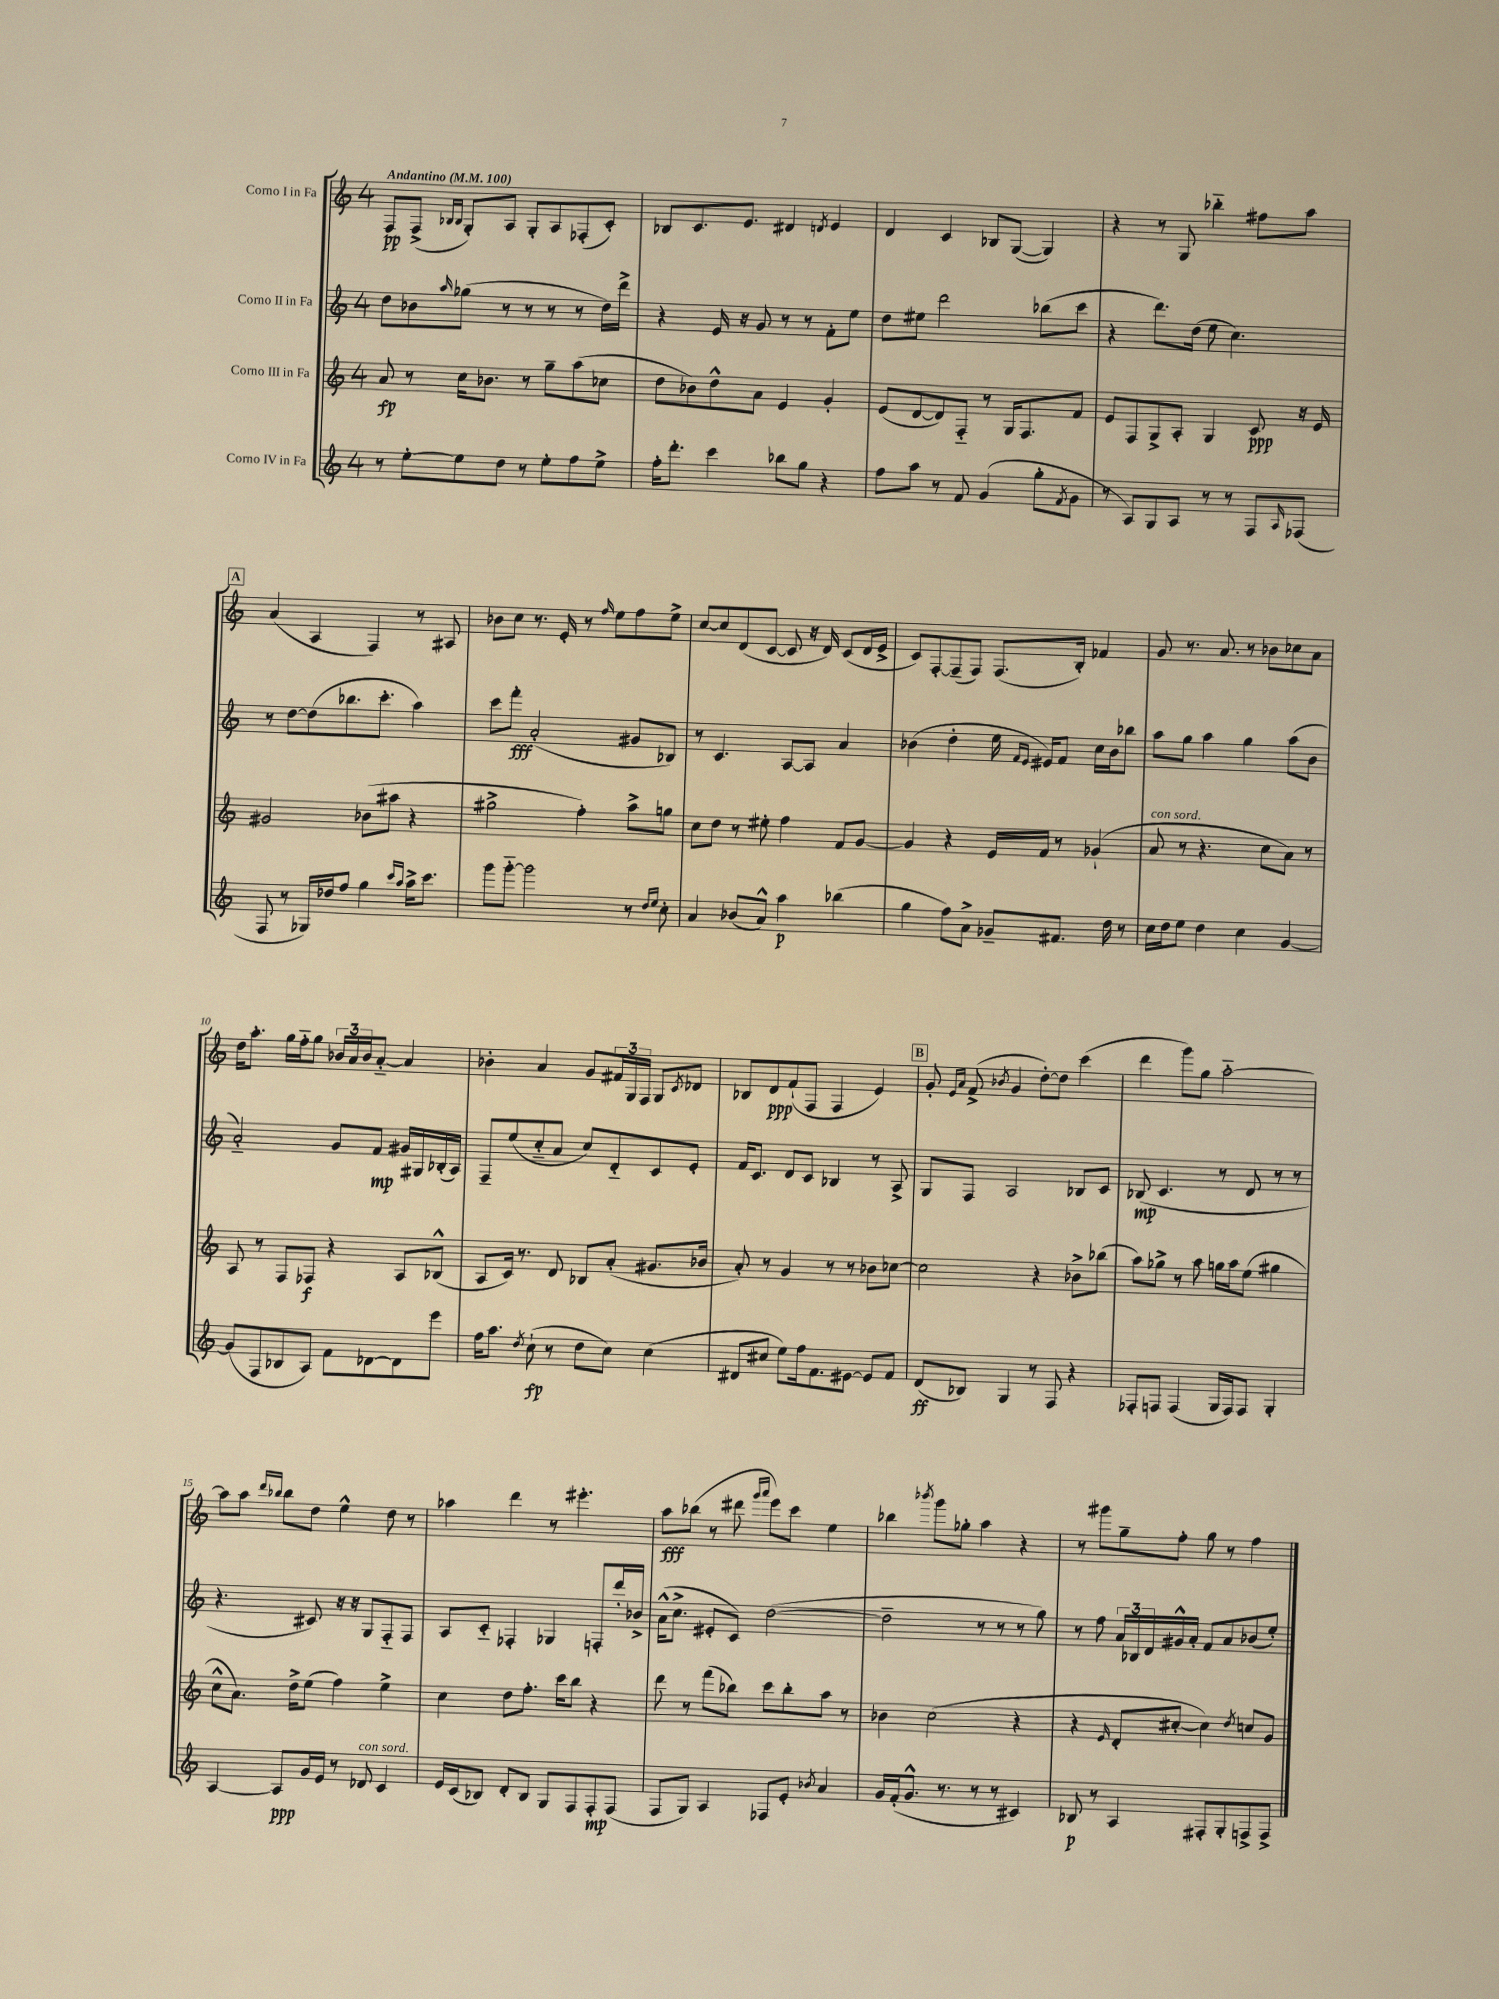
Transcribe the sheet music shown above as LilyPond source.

<<
\new StaffGroup <<
\new Staff = "s0" \with { instrumentName = "Corno I in Fa" } {
    \clef treble \key c \major \once \override Staff.TimeSignature.style = #'single-digit \time 4/4 \tempo "Andantino" 4 = 100
    f8\pp f8->( \grace { bes16 bes16 } g8-.) a8 g8-. a8 fes8-.( c'8-.) |
    bes8 c'8. e'8. dis'4 \acciaccatura { d'8 } e'4 |
    d'4 c'4 bes8 g8~( g4) |
    r4 r8 g8 bes''4-_ fis''8 a''8 |
    \mark \markup { \box "A" } a'4( a4 f4) r8 ais8 |
    bes'8 c''8 r8. e'16-. r8 \grace { f''16 } e''8 f''8 e''8-> |
    c''8~ c''8 d'8( c'8~ c'8 r16 d'16) c'8( d'16 e'16-> |
    c'8) f8~-. f8--( f8) f8.( b16-.) fes'4 |
    g'8 r8. a'8. r8 bes'8 ces''8 a'8 |
    d''16 a''8.-. g''16 f''16-_ g''8 \tuplet 3/2 { bes'16 a'16 bes'16 } a'8~-_ a'4 |
    bes'4-. a'4 g'8 \tuplet 3/2 { fis'16 g16 f16 } g8 \acciaccatura { c'8 } des'8 |
    bes8 d'8\ppp f'8-!( f8 f4 e'4) |
    \mark \markup { \box "B" } g'8-. \grace { e'16 a'16 } f'8->( \acciaccatura { bes'8 } g'4 d''8~-.) d''8 c'''4( |
    d'''4 g'''8) g''8 a''2~-_ |
    a''8 a''8 \grace { d'''16 bes''16 } bes''8 d''8 e''4-^ d''8 r8 |
    aes''4 d'''4 r8 eis'''4.-. |
    a''8\fff bes''8( r8 dis'''8 \grace { g'''16 a'''16 } e'''8) c'''8 e''4 |
    bes''4 \acciaccatura { bes'''8 } g'''8 ges''8-. a''4 r4 |
    r8 gis'''8 g''8-- f''8-. g''8 r8 f''4 \bar "|." |
}
\new Staff = "s1" \with { instrumentName = "Corno II in Fa" } {
    \clef treble \key c \major \once \override Staff.TimeSignature.style = #'single-digit \time 4/4
    d''8 bes'8 \grace { a''16 } ges''8( r8 r8 r8 r8 d''16) d'''16-> |
    r4 e'16 r16 g'8 r8 r8 f'8-. e''8 |
    d''8 eis''8 d'''2 bes''8( c'''8 |
    r4 d'''8.) d''16( e''8 c''4.) |
    \mark \markup { \box "A" } r8 d''8~ d''8( bes''8. c'''8.-. a''4) |
    c'''8 f'''8-.\fff a'2-.( gis'8 bes8) |
    r8 c'4. a8~ a8 a'4 |
    bes'4( d''4-. e''16 \grace { f'16 e'16 } eis'16) f'8 c''16 bes'16 bes''8 |
    a''8 g''8 a''4 g''4 a''8( b'8 |
    a'2-_) g'8 f'8\mp gis'16 gis16 bes16-.( a16) |
    f8-- e''8( c''8-_ a'8 c''8) d'8-_ c'8 e'8-. |
    f'16 c'8. d'8 c'8 bes4 r8 a8-> |
    \mark \markup { \box "B" } g8 f8 a2 bes8 c'8 |
    bes8\mp( c'4. r8 d'8 r8 r8 |
    r4. cis'8) r16 r16 g8 f8-_ f8 |
    a8 c'8-_ fes4-. ges4 f8-. d'''16-. bes'16-> |
    a'16-^( c''8.-> eis'8-. c'8) d''2~( |
    d''2-- r8 r8 r8 g''8) |
    r8 f''8 \tuplet 3/2 { a'16 bes16 d'16 } gis'16-^ a'16-. f'8 a'8 bes'8( e''8-.) \bar "|." |
}
\new Staff = "s2" \with { instrumentName = "Corno III in Fa" } {
    \clef treble \key c \major \once \override Staff.TimeSignature.style = #'single-digit \time 4/4
    a'8\fp r8 c''16 bes'8. r8 g''8-- a''8( ces''8 |
    d''8 bes'8) d''8-^ a'8 e'4 g'4-. |
    e'8( d'8~ d'8) f8-_ r8 g16 f8. f'8 |
    e'8 f8 g8-> a8-. g4 c'8\ppp r16 e'16 |
    \mark \markup { \box "A" } gis'2 bes'8( ais''8 r4 |
    gis''2-> f''4-.) a''8-> g''8 |
    c''8 d''8 r8 eis''8-. f''4 f'8 g'8~ |
    g'4 r4 e'16 f'16 r8 ges'4-!( |
    a'8^\markup { \italic "con sord." } r8 r4. c''8 a'8) r8 |
    a8 r8 f8 fes8\f r4 a8 bes8-^( |
    a8 c'16) r8. d'8 bes8 a'8-.( gis'8. bes'16 |
    a'8-.) r8 g'4 r8 r8 bes'8 ces''8~ |
    \mark \markup { \box "B" } ces''2 r4 bes'8-> bes''8( |
    a''8) ges''8-> r8 a''8 g''16 a''16 e''8( gis''4 |
    c''8-^ a'8.) d''16-> e''8( f''4) e''4-> |
    c''4 d''8 f''8.-. c'''16 b''8 r4 |
    d'''8 r8 f'''8( bes''8) c'''8 bes''8-. a''8 r8 |
    bes'4 c''2( r4 |
    r4 \grace { e'16 } d'8-. cis''8~-. cis''4) \acciaccatura { d''8 } c''8 g'8 \bar "|." |
}
\new Staff = "s3" \with { instrumentName = "Corno IV in Fa" } {
    \clef treble \key c \major \once \override Staff.TimeSignature.style = #'single-digit \time 4/4
    r8 e''8~-. e''8 d''8 r8 e''8-. f''8 e''8-> |
    f''16-. d'''8.-. c'''4 bes''8 g''8 r4 |
    f''8 a''8 r8 f'8 g'4( g''8-. \acciaccatura { f'8 } g'8 |
    r8 a8) g8 a8 r8 r8 f8 \grace { a16 } fes8( |
    \mark \markup { \box "A" } f8 r8 ges16) des''16 f''8 g''4 \grace { c'''16 a''16 } a''16-> c'''8. |
    g'''8 g'''8~-_ g'''2 r8 \grace { d''16 e''16 } c''8-. |
    a'4 bes'8( a'8-^) a''4\p bes''4( |
    g''4 f''8) a'8-> ges'8-- fis'8. d''16 r8 |
    c''16 d''16 e''8 d''4 c''4 g'4~ |
    g'8( f8 bes8 a8) f'8 des'8~ des'8 e'''8 |
    f''16 a''8. \acciaccatura { d''8 } c''8-!\fp( r8 d''8 c''8) c''4( |
    dis'8 cis''8 e''8) f''16 f'8. eis'8~ eis'8 f'8 |
    \mark \markup { \box "B" } d'8\ff( bes8) g4 r8 f8 r4 |
    fes8-. f8 f4( g16 f16) f8 g4-. |
    a4~ a8\ppp g'16 e'16 r8 des'8^\markup { \italic "con sord." } c'4 |
    e'16 c'16( bes8) d'8-. bes8 g8 f8 f8-.\mp f8( |
    f8 g8) a4 fes8 e'8-. \acciaccatura { bes'8 } a'4 |
    g'16 f'16-.( g'8.-^ r8. r8 r8 cis'4) |
    bes8\p r8 a4 fis8-. g8-. f8-> f8-> \bar "|." |
}
>>
>>
